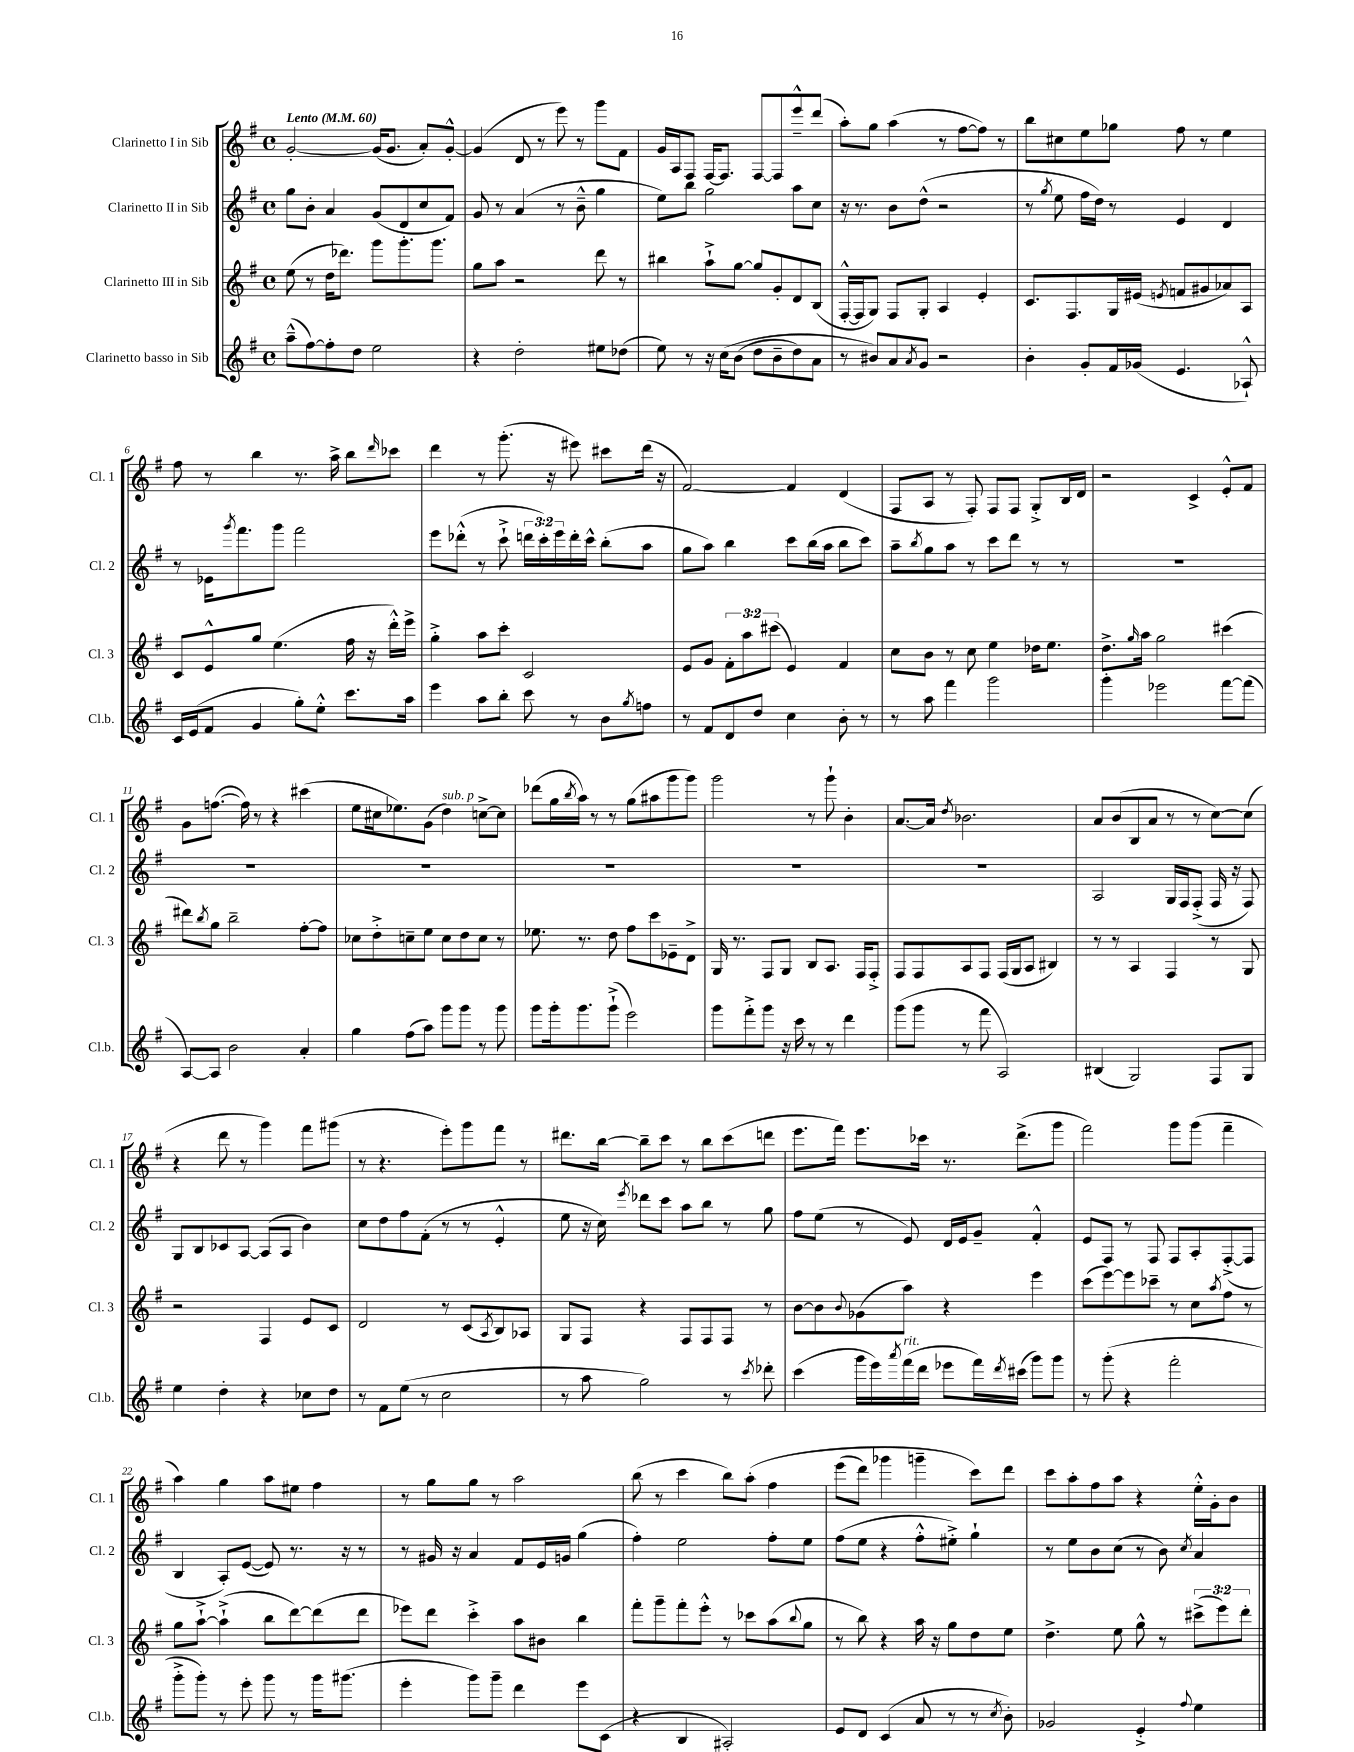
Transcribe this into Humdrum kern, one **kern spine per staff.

**kern	**kern	**kern	**kern
*part4	*part3	*part2	*part1
*staff4	*staff3	*staff2	*staff1
*I"Clarinetto basso in Sib	*I"Clarinetto III in Sib	*I"Clarinetto II in Sib	*I"Clarinetto I in Sib
*I'Cl.b.	*I'Cl. 3	*I'Cl. 2	*I'Cl. 1
*clefG2	*clefG2	*clefG2	*clefG2
*k[f#]	*k[f#]	*k[f#]	*k[f#]
*M4/4	*M4/4	*M4/4	*M4/4
*met(c)	*met(c)	*met(c)	*met(c)
*MM60	*MM60	*MM60	*MM60
=1	=1	=1	=1
!	!	!	!LO:TX:a:B:t=Lento
(8aa~^^\L	(8ee\	8gg\L	[2g'/
[8ff#\)	8r	8b'\J	.
8ff#'\]	16dd\KL	4a/	.
.	8.ddd-X\J)	.	.
8dd\J	.	.	.
2ee\	8ggg\L	(8g/L	(16g/KL]
.	.	.	8.g/J
.	8.ggg'\	8d/	.
.	.	8cc/	8a'/L)
.	8.ggg\J	.	.
.	.	8f#/J)	[8g'^^/J
=2	=2	=2	=2
4r	8gg\L	8g/	(4g/]
.	8aa\J	8r	.
2dd'\	2r	(4a/	8d/
.	.	.	8r
.	.	8r	8eee\)
.	.	8b~^^\	8r
8ee#X\L	8ddd\	4gg\	8ggg\L
(8dd-X\J	8r	.	8f#\J
=3	=3	=3	=3
8ee\)	4bb#X\	8ee\L)	16g/LL
.	.	.	16A/J
8r	.	8bb\J	8F#/J
16r	8aa`^\L	2gg\	[16F#/KL
(16cc\KL	.	.	8.F#/J]
(8b\J	[8gg\J	.	.
8dd\L	8gg/L]	.	[8F#/L
8b~\	8g'/	.	8F#/]
8dd\)	8d/	8aa\L	8eee~^^/
8a\J	(8B/J	8cc\J	(8ddd/J
=4	=4	=4	=4
8r	[16F#'^^/LL	16r	8aa'\L)
.	16F#/J]	8.r	.
8b#X/L)	8G/J)	.	8gg\J
8a/	8F#/L	8b\L	(4aa\
8qa/	.	.	.
8g/J	8G'/J	(8dd^^\J	.
2r	4A/	2r	8r
.	.	.	[8ff#\L
.	4e'/	.	8ff#\J])
.	.	.	8r
=5	=5	=5	=5
4b'\	8.c/L	8r	8bb\L
.	.	8qgg/	.
.	.	8ee\	8cc#X\
.	8.F#/	.	.
8g'/L	.	16ff#\LL	8ee\
.	.	16dd\JJ)	.
16f#/L	16G/L	8r	8gg-X\J
(16g-X/JJ	(16e#X/JJ	.	.
.	8qen/	.	.
4.e/	8fn/L	4e/	8ff#\
.	8g#X/	.	8r
.	8a-X/)	4d/	4ee\
8A-X`^^/)	8A/J	.	.
!!LO:LB:g=z
=6	=6	=6	=6
16c/LL	8c/L	8r	8ff#\
(16e/J	.	.	.
8f#/J	8e^^/	16e-X\KL	8r
.	.	8qggg/	.
.	.	8.fff#\	.
4g/	8gg/J	.	4bb\
.	(4.ee\	8ggg\J	.
8gg'\L)	.	2fff#\	8.r
8ee'^^\J	.	.	.
.	.	.	16aa^\
8.ccc\L	16ff#\	.	8bb\L
.	16r	.	.
.	.	.	16qqddd/
.	16ddd'^^\LL)	.	8ccc-X\J
16aa\Jk	16eee^\JJ	.	.
=7	=7	=7	=7
4eee\	4gg'^\	8eee\L	4ddd\
.	.	(8ddd-X'^^\J	.
8aa\L	8aa\L	8r	8r
8bb'\J	8ccc'\J	8ccc`^\	(8.ggg'\
8ccc\	2c/	24dddn\LL	.
.	.	24ccc'\)	.
.	.	.	16r
.	.	24eee\	.
8r	.	16ddd'\	8eee#X\)
.	.	16ccc^^\JJ	.
8b\L	.	(8bb'\L	8ccc#X\L
8qgg/	.	.	.
8ffn\J	.	8aa\J	(16ddd\Jk
.	.	.	16r
=8	=8	=8	=8
8r	8e/L	8gg\L	[2f#/)
8f#/L	8g/J	8aa\J)	.
8d/	12f#'\L	4bb\	.
.	12aa\	.	.
8dd/J	.	.	.
.	(12ccc#X\J	.	.
4cc\	4e/)	8ccc\L	4f#/]
.	.	(16bb\L	.
.	.	16aa\JJ	.
8b'\	4f#/	8bb\L	(4d/
8r	.	8ccc\J)	.
=9	=9	=9	=9
8r	8cc\L	8aa~\L	8F#/L
.	.	8qbb/	.
8aa\	8b\J	8gg\	8A/J
4fff#\	8r	8aa\J	8r
.	8cc\	8r	8F#'/)
2ggg\	4ee\	8ccc\L	8F#/L
.	.	8ddd\J	8F#/J
.	16dd-X\KL	8r	8G'^/L
.	8.ee\J	.	.
.	.	8r	16B/L
.	.	.	16d/JJ
=10	=10	=10	=10
4ggg'\	8.dd^\L	1r	2r
.	16qqgg/	.	.
.	16aa\Jk	.	.
2eee-X\	2gg\	.	.
.	.	.	4c^/
[8fff#\L	(4ccc#X\	.	8e'^^/L
(8fff#\J]	.	.	8f#/J
!!LO:LB:g=z
=11	=11	=11	=11
[8A/L)	8ddd#X\L)	1r	8g\L
.	8qbb/	.	.
8A/J]	8gg\J	.	([8.ffn\J
2b\	2bb~\	.	.
.	.	.	16ff\])
.	.	.	8r
.	.	.	4r
4a'/	[8ff#'\L	.	(4ccc#X\
.	8ff#\J]	.	.
=12	=12	=12	=12
4gg\	8cc-X\L	1r	8ee\L
.	8dd'^\	.	16cc#X\k
.	.	.	8.ee-X\)
(8ff#\L	8ccn~\	.	.
8aa\J)	8ee\J	.	(8g\J
!	!	!	!LO:TX:a:i:t=sub. p
8ggg\L	8cc\L	.	4dd\)
8ggg\J	8dd\	.	.
8r	8cc\J	.	[8ccn^\L
8ggg\	8r	.	8cc\J]
=13	=13	=13	=13
8ggg\L	8.ee-X\	1r	(8ddd-X\L
16ggg'\k	.	.	16gg\L
.	.	.	8qbb/
8.ggg\	8.r	.	16aa\JJ)
.	.	.	8r
(8ggg`^\J	8dd\	.	8r
2eee\)	8ff#\L	.	(8gg\L
.	8ccc\	.	8aa#X\
.	8e-X~\	.	8ggg\
.	8d^\J	.	8ggg\J)
=14	=14	=14	=14
8ggg\L	16G/	1r	2ggg\
.	8.r	.	.
8fff#'^\	.	.	.
8ggg\J	8F#/L	.	.
16r	8G/J	.	.
16ccc\	.	.	.
8r	8B/L	.	8r
8r	8.A/J	.	8ggg`\
4ddd\	.	.	4b'\
.	16F#/KL	.	.
.	8F#'^/J	.	.
=15	=15	=15	=15
(8ggg\L	8F#/L	1r	[8.a/L
8ggg\J	8F#/	.	.
.	.	.	16a/Jk]
.	.	.	8qdd/
8r	8A/	.	2.b-X\
8fff#\	8F#/J	.	.
2A/)	(16F#/LL	.	.
.	16G/J	.	.
.	8A/J	.	.
.	4B#X/)	.	.
=16	=16	=16	=16
(4B#X/	8r	2A/	8a/L
.	8r	.	(8b/
2G/)	4A/	.	8B/
.	.	.	8a/J
.	4F#/	16G/LL	8r
.	.	16F#/J	.
.	.	(8F#'^/J	8r
8F#/L	8r	16F#/	[8cc\L)
.	.	16r	.
8G/J	8G/	8F#/)	(8cc\J]
!!LO:LB:g=z
=17	=17	=17	=17
4ee\	2r	8G/L	4r
.	.	8B/	.
4dd'\	.	8c-X/	8ddd\
.	.	[8A/J	8r
4r	4F#/	(8A/L]	4ggg\)
.	.	8A/J	.
8cc-X\L	8e/L	4b\)	8fff#\L
8dd\J	8c/J	.	(8ggg#X\J
=18	=18	=18	=18
8r	2d/	8cc\L	8r
8f#\L	.	8dd\	4.r
(8ee\J	.	8ff#\	.
8r	.	(8f#'\J	.
2cc\	8r	8r	8eee'\L)
.	(8c/L	8r	8ggg\
.	8qA/	.	.
.	8B/)	4e'^^/	8fff#\J
.	8A-X/J	.	8r
=19	=19	=19	=19
8r	8G/L	8ee\	8.ddd#X\L
8aa\	8F#/J	16r	.
.	.	16cc\)	[16bb\Jk
.	.	8qeee/	.
2gg\)	4r	8ddd-X\L	8bb~\L]
.	.	8ccc\J	8ccc\J
.	8F#/L	8aa\L	8r
.	8F#/	8bb\J	8bb\L
8r	8F#/J	8r	(8ccc\
8qccc/	.	.	.
8ddd-X'\	8r	8gg\	8dddn\J
=20	=20	=20	=20
(4ccc\	[8b\L	8ff#\L	8.eee\L
.	8b\]	(8ee\J	.
.	.	.	16fff#\Jk)
.	8qqb/	.	.
16ggg\LL	(8g-X\	8r	8.eee\L
16eee\)	.	.	.
8qaaa/	.	.	.
!LO:TX:a:i:t=rit.	!	!	!
(16fff#\	8aa\J)	8e/)	.
16ddd\JJ	.	.	16ccc-X\Jk
8eee-X\L	4r	16d/LL	8.r
.	.	16e/J	.
16fff#\L)	.	8g~/J	.
8qddd/	.	.	.
(16ccc#X\JJ	.	.	(8.ddd^\L
8ggg\L)	4eee\	4f#'^^/	.
8ggg\J	.	.	8ggg\J
=21	=21	=21	=21
8r	(8ccc\L	8e/L	2fff#\)
(8ggg'\	[8eee\)	8F#/J	.
4r	8eee\]	8r	.
.	8ccc-X~\J	8F#/	.
2fff#'\	8r	8F#/L	8ggg\L
.	8cc\L	8A'/	(8ggg\J
.	8qaa/	.	.
.	8ff#\J	([8F#'^/	4fff#~\
.	8r	8F#/J]	.
!!LO:LB:g=z
=22	=22	=22	=22
8ggg'^\L	8gg\L	4B/	4aa\)
8ggg'\J)	[8aa`^\J	.	.
8r	(4aa`^\]	8A'/L)	4gg\
8eee'\	.	([8e/J	.
8ggg\	8bb\L	8e/])	8aa\L
8r	[8ddd\)	8.r	8ee#X\J
16ggg\KL	(8ddd\]	.	4ff#\
(8.ggg#X\J	.	16r	.
.	8ddd\J	8r	.
=23	=23	=23	=23
4eee'\	8eee-X\L)	8r	8r
.	8ddd\J	16g#X/	8gg\L
.	.	16r	.
8ggg\L)	4ccc'^\	4a/	8gg\J
8ggg~\J	.	.	8r
4ddd\	8aa\L	8f#/L	2aa\
.	8b#X\J	16e/L	.
.	.	16gn/JJ	.
8eee\L	4bb\	(4gg\	.
(8c\J	.	.	.
=24	=24	=24	=24
4r	8fff#'\L	4ff#'\)	(8bb\
.	8ggg~\	.	8r
4B/	8fff#'\	2ee\	4ccc\
.	8eee'^^\J	.	.
2A#X'/)	8r	.	8bb\L)
.	8ccc-X\L	.	(8aa'\J
.	(8aa\	8ff#'\L	4ff#\
.	8qqbb/	.	.
.	8gg\J	8ee\J	.
=25	=25	=25	=25
8e/L	8r	(8ff#\L	(8eee\L
8d/J	8bb\)	8ee\J	8ddd\J)
(4c/	4r	4r	4ggg-X\
8a/	16aa\	8ff#'^^\L	4gggn~\
.	16r	.	.
8r	8gg\L	8ee#X'^\J)	.
8r	8dd\	4gg`\	8ccc\L)
8qcc/	.	.	.
8b'\)	8ee\J	.	8ddd\J
=26	=26	=26	=26
2g-X/	4.dd^\	8r	8ccc\L
.	.	8ee\L	8aa'\
.	.	8b\	8ff#\
.	8ee\	(8cc\J	8aa\J
4e'^/	8gg^^\	8r	4r
.	8r	8b\)	.
8qqff#/	.	8qcc/	.
4ee\	(12ccc#X^\L	4a/	16ee'^^\LL
.	.	.	16g'\J
.	12eee\)	.	.
.	.	.	8b\J
.	12ddd'\J	.	.
==	==	==	==
*-	*-	*-	*-
